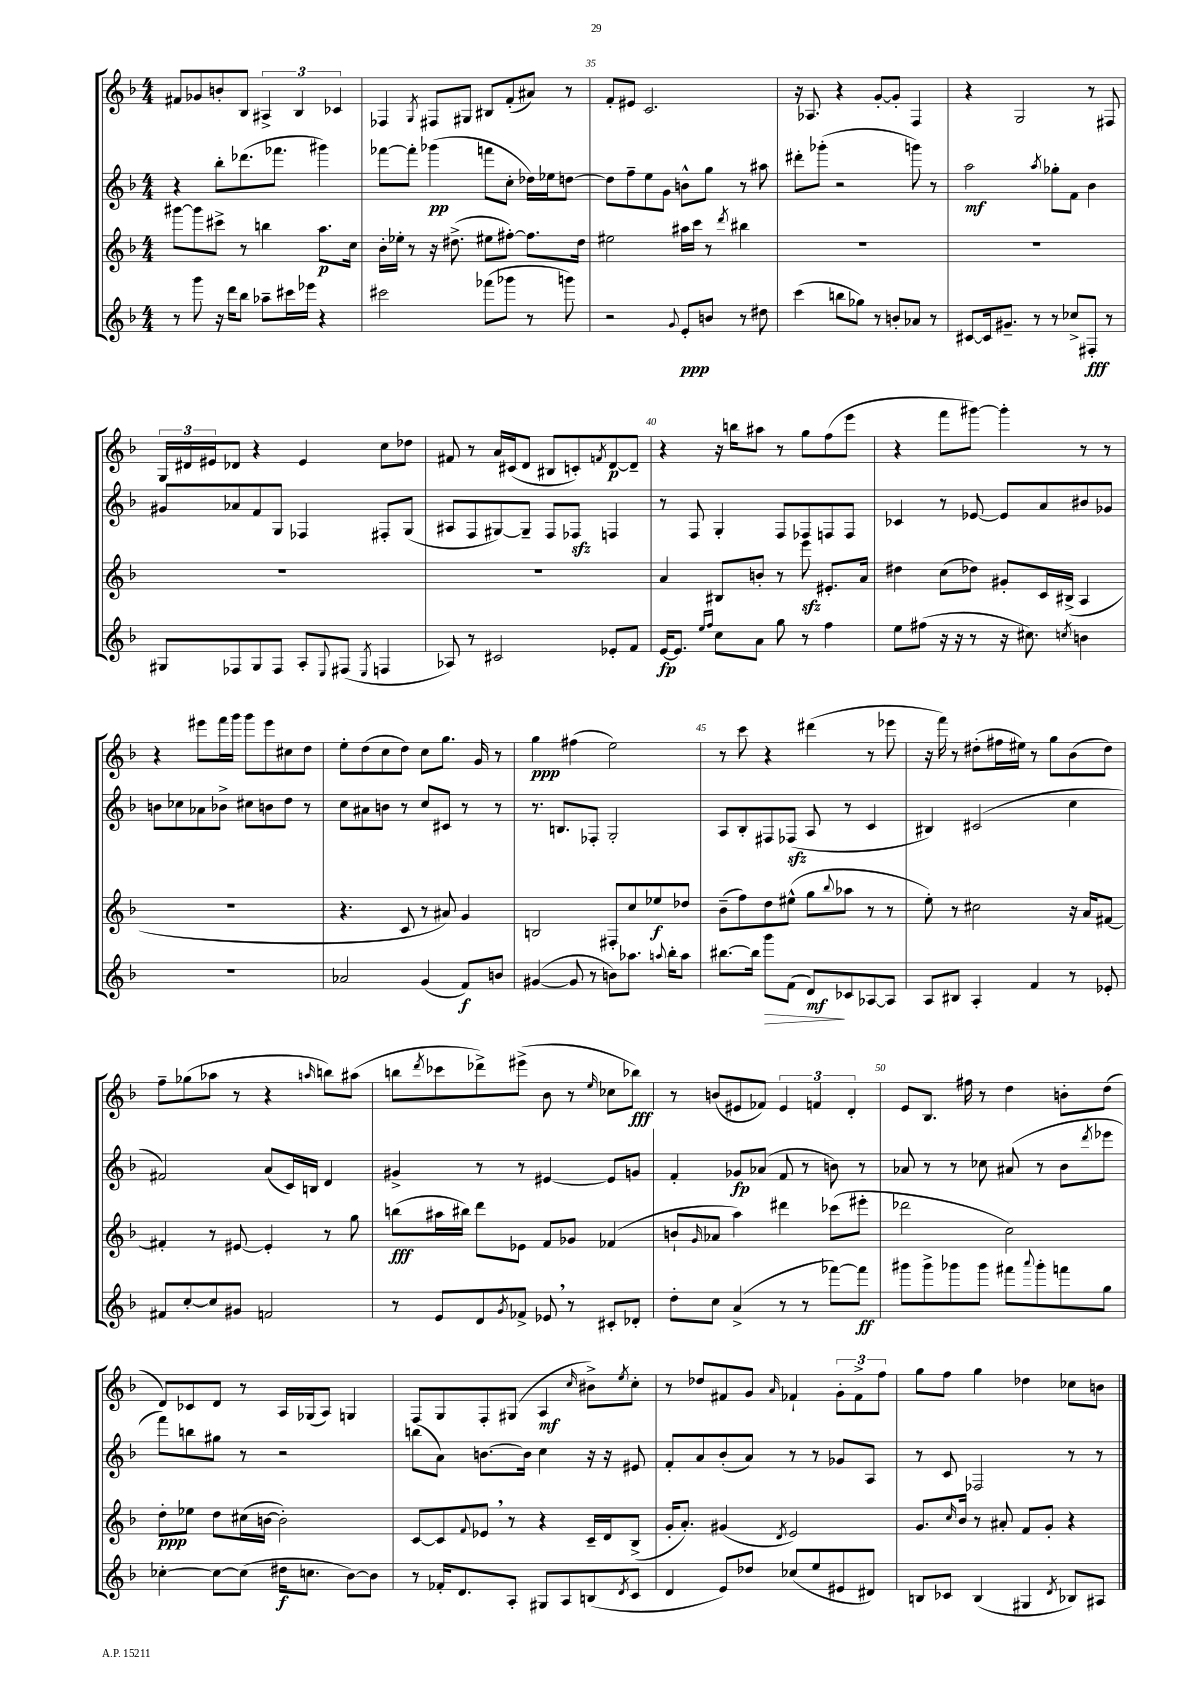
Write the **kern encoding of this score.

**kern	**kern	**kern	**kern
*staff4	*staff3	*staff2	*staff1
*clefG2	*clefG2	*clefG2	*clefG2
*k[b-]	*k[b-]	*k[b-]	*k[b-]
*M4/4	*M4/4	*M4/4	*M4/4
8r	[8ggg#\L	4r	8f#/L
8ggg\	8ggg#\]	.	8g-/
16r	8ccc#^\J	8bb-'\L	8b'/
16ddd\LK	.	.	.
8bb-\J	8r	(8.ddd-\	8B-/J
8aa-~\L	4bb\	.	6A#^/
.	.	8.fff-\J	.
16ccc#\L	.	.	.
.	.	.	6B-/
16eee-\JJ	.	.	.
4r	8.aa\L	4ggg#\)	.
.	.	.	6c-/
.	16cc\Jk	.	.
=	=	=	=
2ccc#\	16b-'\LL	[8fff-\L	4F-/
.	16ee-'\JJ	.	.
.	8r	8fff-'\]J	.
.	.	.	8qG/
.	16r	(4ggg-\	8F#/L
.	(8.dd#^\	.	.
.	.	.	8G#/J
(8fff-\L	8ee#\L	8fff\L	8B#/L
8ggg-\J	[8ff#'\J)	8cc'\J	(8f'/
8r	8.ff#\]L	16dd-\LL)	8a#/J)
.	.	16ee-\J	.
8ggg\)	.	[8dd\J	8r
.	16dd#\Jk	.	.
=	=	=	=
2r	2ee#\	8dd\]L	8f'/L
.	.	8ff~\	8e#/J
.	.	8ee\	2.c/
.	.	8g\J	.
8qqg/	.	.	.
8e'/L	16aa#\LL	8b^^\L	.
.	16ccc\JJ	.	.
8b/J	8r	8gg\J	.
.	8qddd/	.	.
8r	4bb#\	8r	.
8dd#\	.	8aa#\	.
=	=	=	=
(4ccc\	1r	8ddd#'\L	16r
.	.	.	8.A-/
.	.	(8ggg-'\J	.
8bb\L	.	2r	4r
8gg-\J)	.	.	.
8r	.	.	[8g'/L
8b'/L	.	.	8g'/]J
8a-/J	.	8ggg\)	4F/
8r	.	8r	.
=	=	=	=
[8c#/L	1r	2aa\	4r
16c#/]k	.	.	.
8.g#~/J	.	.	.
.	.	.	2G/
8r	.	.	.
.	.	8qaa/	.
8r	.	8gg-'\L	.
8cc-^/L	.	8f\J	.
8F#'/J	.	4b-\	8r
8r	.	.	8F#/
=	=	=	=
8G#/L	1r	8g#/L	24G/LL
.	.	.	24d#/
.	.	.	24e#/J
8F-/	.	8a-/	8d-/J
8G#/	.	8f/	4r
8F-/J	.	8G/J	.
8A'/L	.	4F-/	4e#/
8qqE/	.	.	.
(8F#/J	.	.	.
8qE/	.	.	.
4F/	.	8F#'/L	8cc\L
.	.	(8G/J	8dd-\J
=	=	=	=
8A-/)	1r	8A#/L	8f#/
8r	.	8F/	8r
2c#/	.	[8G#/)	16a/LL
.	.	.	(16c#/J
.	.	8G#~/]J	8d/J
.	.	8F/L	8B#/L
.	.	8F-/J	8c'/)
.	.	.	8qf/
8e-'/L	.	4F/	[8d/
8f/J	.	.	8d~/]J
=	=	=	=
[16e/LK	4a/	8r	4r
8.e/]J	.	.	.
.	.	8F/	.
16qqee/LL	.	.	.
16qqff/JJ	.	.	.
8cc\L	8B#/L	4G'/	16r
.	.	.	16bb\LK
8a\J	8b'/J	.	8aa#\J
8gg\	8r	8F/L	8r
8r	8eee\	8F-/	8gg\L
4ff\	8.e#'/L	8F/	(8ff\
.	.	8F/J	8eee\J
.	16a/Jk	.	.
=	=	=	=
8ee\L	4dd#\	4c-/	4r
(8ff#\J	.	.	.
16r	(8cc\L	8r	8fff\L
16r	.	.	.
8r	8dd-\J)	[8e-/	[8ggg#\J)
16r	8g#'/L	8e-/]L	4ggg#'\]
8.cc#\)	.	.	.
.	16c/L	8a/	.
.	(16B#^/JJ	.	.
8qcc/	.	.	.
4b\	4A/	8b#/	8r
.	.	8g-/J	8r
=	=	=	=
1r	1r	8b\L	4r
.	.	8cc-\	.
.	.	8a-\	8eee#\L
.	.	8b-^\J	16fff\L
.	.	.	16ggg\JJ
.	.	8cc#\L	8ggg\L
.	.	8b\	8eee#\
.	.	8dd\J	8cc#\
.	.	8r	8dd\J
=	=	=	=
2a-/	4.r	8cc\L	8ee'\L
.	.	8a#\	(8dd\
.	.	8b\J	8cc\
.	8c/	8r	8dd\J)
(4g/	8r	8cc/L	8cc\L
.	8a#/)	8c#/J	8.gg\J
8f/L)	4g/	8r	.
.	.	.	16g/
8b/J	.	8r	8r
=	=	=	=
([4g#/	2B/	8.r	4gg\
.	.	8.B/L	.
8g#/]	.	.	(4ff#\
8r	.	8F-'/J	.
8b\L)	8F#'/L	2G'/	2ee\)
8.aa-\J	8cc/	.	.
.	8ee-/	.	.
8qqaa/	.	.	.
16bb-'\LK	.	.	.
8aa\J	8dd-/J	.	.
=	=	=	=
[8.bb#\L	(8b-~\L	8A/L	8r
.	8ff\)	8B-'/	8ccc\
16bb#\]Jk	.	.	.
8ggg\L	8dd\	8F#/	4r
(8f\J	(8ee#^^\J	(8F-/J	.
8d/L)	8gg\L	8A/	(4ddd#\
.	8qqbb-/	.	.
8c-/	8aa-\J	8r	.
[8A-/	8r	4c/	8r
8A-/]J	8r	.	8eee-\
=	=	=	=
8A/L	8ee'\)	4B#/)	16r
.	.	.	16fff\)
8B#/J	8r	.	8r
4A'/	2cc#\	(2c#/	(8dd#'\L
.	.	.	16ff#\L
.	.	.	16ee#\JJ)
4f/	.	.	8r
.	.	.	8gg\L
8r	16r	4cc\	(8b-\
.	16a/LK	.	.
8e-'/	[8f#/J	.	8dd#\J)
=	=	=	=
8f#/L	4f#'/]	2f#/)	8ff~\L
[8cc'/	.	.	(8gg-\
8cc/]	8r	.	8aa-\J
8g#/J	[8e#/	.	8r
2f/	4e#'/]	(8a/L	4r
.	.	16c/L)	.
.	.	16B/JJ	.
.	.	.	16qqaa/
.	8r	4d/	8bb\L)
.	8gg\	.	(8aa#\J
=	=	=	=
8r	(8bb\L	4g#^/	8bb\L
.	.	.	8qddd/
8e/L	16aa#\L	.	8ccc-\
.	16bb#\JJ)	.	.
8d/	8ddd\L	8r	8ddd-^\)
8qg/	.	.	.
8f-^/J	8e-\J	8r	(8eee#^\J
8e-/	8f/L	[4e#/	8b-\
8r	8g-/J	.	8r
.	.	.	16qqee/
8c#'/L	(4f-/	8e#/]L	8cc-\L
8d-'/J	.	8g/J	8bb-\J)
=	=	=	=
8dd'\L	8b`/L	4f'/	8r
.	16qqg/	.	.
8cc\J	8a-/J	.	(8b/L
(4a^/	4aa\)	8g-/L	8e#/
.	.	(8a-/J	8f-/J)
8r	4ddd#\	8f/	6e#/
8r	.	8r	.
.	.	.	6f/
[8fff-\L)	(8ccc-\L	8b\)	.
.	.	.	6d'/
8fff-\]J	8eee#'\J	8r	.
=	=	=	=
8ggg#\L	2ddd-\	8a-/	8e/L
8ggg#^\	.	8r	8.B-/J
8ggg-\	.	8r	.
.	.	.	16ff#\
8ggg-\J	.	8cc-\	8r
8fff#\L	2cc\)	(8a#/	4dd\
8qqaaa/	.	.	.
8ggg-'\	.	8r	.
8fff\	.	8b-\L	8b'\L
.	.	8qddd/	.
8gg\J	.	8eee-\J	(8dd\J
=	=	=	=
[4cc-'\	8dd'\L	8fff\L)	8d/L)
.	8ee-\J	8bb\	8c-/
8cc-\_L	8dd\L	8gg#\J	8d/J
(8cc-\]J	(16cc#\L	8r	8r
.	[16b\JJ	.	.
16dd#\LK	2b'\])	2r	16A/LL
8.cc\J	.	.	(16G-/J
.	.	.	8A/J)
[8b-\L)	.	.	4G/
8b-\]J	.	.	.
=	=	=	=
8r	[8c/L	(8bb\L	8F/L
16f-'/LK	8c/]	8a\J)	8G/
8.d/	.	.	.
.	8qqf/	.	.
.	8e-/J	[8.b\L	8F'/
8A'/J	8r	.	(8G#/J
.	.	16b\]Jk	.
8G#/L	4r	4cc\	4A/
8A/	.	.	.
.	.	.	16qqcc/
(8B/	16c~/LL	16r	8b#^\L)
.	16d/J	16r	.
8qd/	.	.	8qee/
8c/J	(8B-^/J	8e#/	8cc'\J
=	=	=	=
4d/	16g'/LK	8f'/L	8r
.	8.a'/J)	.	.
.	.	8a/	8dd-/L
8e/L)	(4g#/	(8b-'/	8f#/
8dd-/J	.	8a/J)	8g/J
.	8qd/	.	16qqa/
(8cc-/L	2e/)	8r	4f-`/
8ee/	.	8r	.
8e#/	.	8g-/L	12g'\L
.	.	.	12f-^\
8d#/J)	.	8A/J	.
.	.	.	12ff\J
=	=	=	=
8B/L	8.g/L	8r	8gg\L
8c-/J	.	8c/	8ff\J
.	16qqcc/	.	.
.	16b-/Jk	.	.
(4B/	8r	2F-/	4gg\
.	8a#'/	.	.
4G#/	8f/L	.	4dd-\
.	8g'/J	.	.
8qd/	.	.	.
8B-/L)	4r	8r	8cc-\L
8A#/J	.	8r	8b\J
==	==	==	==
*-	*-	*-	*-
